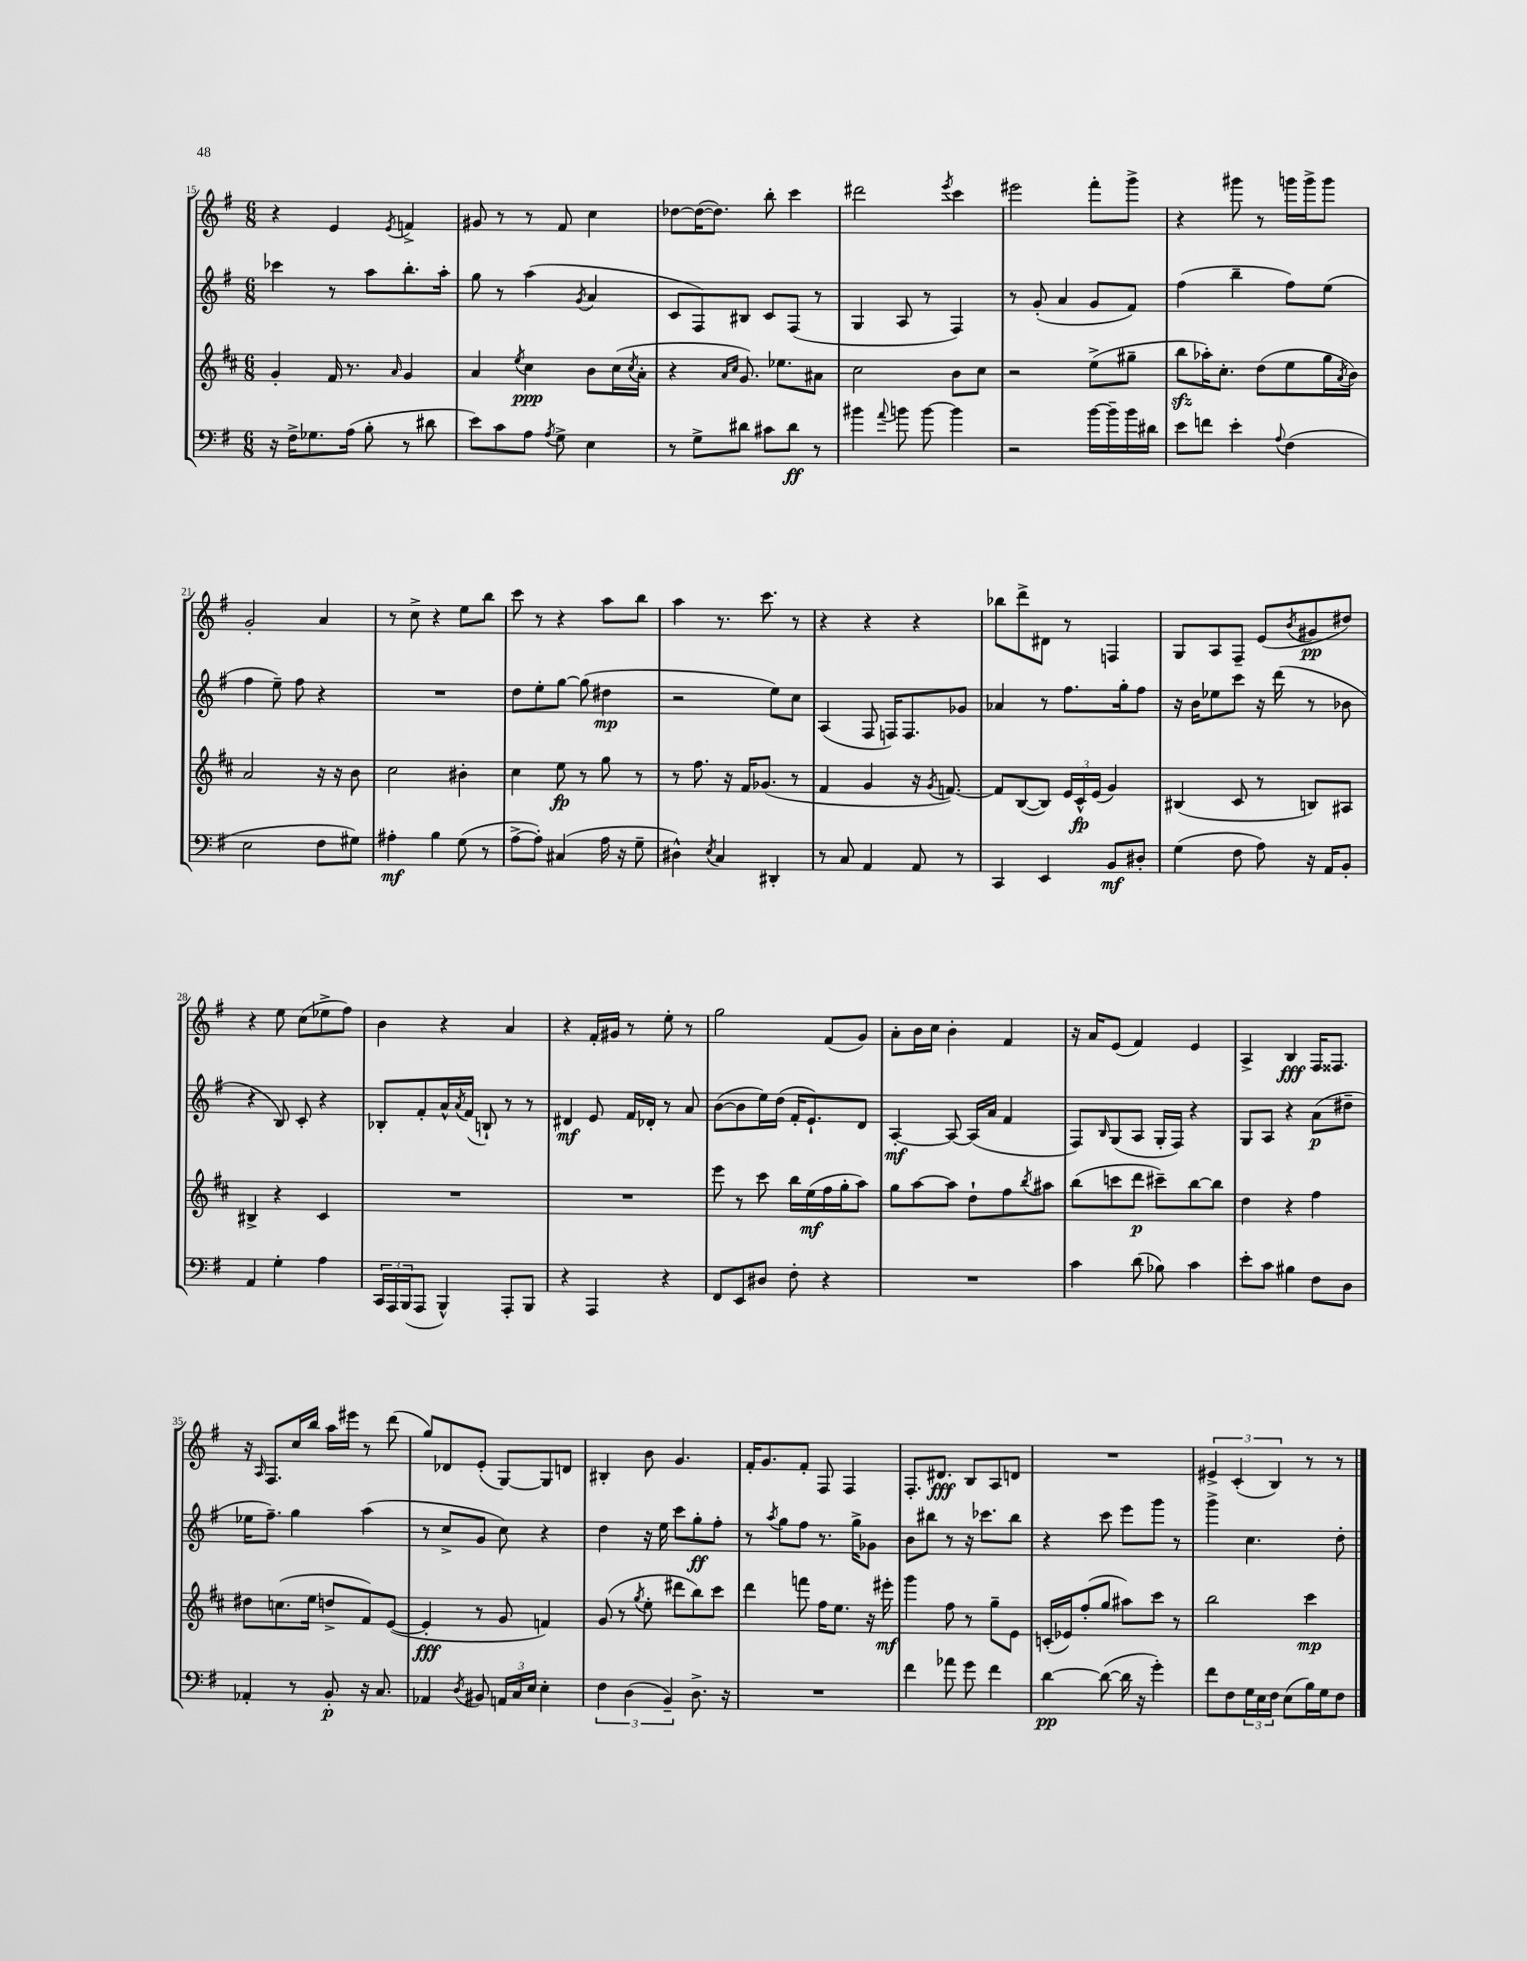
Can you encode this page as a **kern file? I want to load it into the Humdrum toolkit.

**kern	**kern	**kern	**kern
*staff4	*staff3	*staff2	*staff1
*clefF4	*clefG2	*clefG2	*clefG2
*k[f#]	*k[f#c#]	*k[f#]	*k[f#]
*M6/8	*M6/8	*M6/8	*M6/8
16r	4g'	4ccc-	4r
16F#^	.	.	.
8.G-	.	.	.
.	16f#	8r	4e
(16A	8.r	.	.
8B'	.	8aa	.
.	16qqa	.	8qe
8r	4g	8.bb'	4f^
8d#	.	.	.
.	.	16aa'	.
=	=	=	=
8e)	4a	8gg	8g#
8c	.	8r	8r
.	8qee	.	.
8A	4cc#	(4aa	8r
8qA	.	.	.
8G^	.	.	8f#
.	.	8qg	.
4E	8b	4a	4cc
.	(16cc#	.	.
.	8qcc#	.	.
.	16a'	.	.
=	=	=	=
8r	4r	8c	[8dd-
8G^	.	8F#)	(16dd-_
.	.	.	8.dd-])
.	16qqa	.	.
.	16qqcc#	.	.
8d#	8.g)	8B#	.
8c#	.	8c	8bb'
.	8.ee-	.	.
8d#	.	(8F#	4ccc
8r	8a#	8r	.
=	=	=	=
4b#	2cc#	4G	2ddd#
8qqa	.	.	.
8b	.	8A	.
[8b	.	8r	.
.	.	.	8qeee
4b]	8b	4F#)	4ccc
.	8cc#	.	.
=	=	=	=
2r	2r	8r	2eee#
.	.	(8g'	.
.	.	4a	.
[16b	(8ee^	8g	8fff#'
16b~]	.	.	.
16b	8gg#~	8f#)	8ggg^
16d#	.	.	.
=	=	=	=
8e	8bb	(4ff#	4r
8f	16aa-')	.	.
.	8.cc#'	.	.
4e'	.	4bb~	8ggg#
.	(8dd	.	8r
8qqA	.	.	.
(4F#	8ee	8ff#)	16ggg
.	.	.	16ggg^
.	16gg	(8ee	8ggg
.	8qa	.	.
.	16b)	.	.
=	=	=	=
2E	2a	4ff#	2g'
.	.	8ee~)	.
.	.	8ff#	.
8F#	16r	4r	4a
.	16r	.	.
8G#)	8b	.	.
=	=	=	=
4A#'	2cc#	2.r	8r
.	.	.	8cc^
4B	.	.	4r
(8G	4b#'	.	8ee
8r	.	.	8bb
=	=	=	=
[8A^	4cc#	8dd	8ccc
8A'])	.	8ee'	8r
(4C#	8ee	[8gg	4r
.	8r	(8gg]	.
16A	8gg	4dd#	8aa
16r	.	.	.
8G~	8r	.	8bb
=	=	=	=
4D#^^)	8r	2r	4aa
.	8.ff#	.	.
8qE	.	.	.
4C	.	.	8.r
.	16r	.	.
.	16f#	.	.
.	(8.g-	.	8.ccc
4DD#'	.	8ee)	.
.	8r	8cc	8r
=	=	=	=
8r	4f#	(4A	4r
8C	.	.	.
4AA	4g	8F#	4r
.	.	16F)	.
.	.	8.F	.
8AA	16r	.	4r
.	8qg	.	.
.	[8.f)	.	.
8r	.	8g-	.
=	=	=	=
4CC	8f]	4a-	8bb-
.	([8B	.	8ddd^
4EE	8B])	8r	8d#
.	24e	8.ff#	8r
.	24c#^^	.	.
.	(24e	.	.
8BB	4g)	.	4F
.	.	16gg'	.
8D#'	.	8ff#	.
=	=	=	=
(4G	(4B#	16r	8G
.	.	16b	.
.	.	8ee-	8A
8F#	8c#	8ccc	8F#~
8A)	8r	16r	(8e
.	.	(16ddd	.
.	.	.	8qb
16r	8B)	8r	8g#
16AA	.	.	.
8BB'	8A#	8b-	8dd#)
=	=	=	=
4AA	4B#^	4r	4r
4G'	4r	8B)	8ee
.	.	8c'	(8cc
4A	4c#	4r	8ee-^
.	.	.	8ff#)
=	=	=	=
24CC	2.r	8B-'	4b
24AAA	.	.	.
(24BBB	.	.	.
8AAA	.	8f#'	.
4BBB^^)	.	16a^^	4r
.	.	8qa	.
.	.	(16f#	.
.	.	8B`)	.
8AAA'	.	8r	4a
8BBB	.	8r	.
=	=	=	=
4r	2.r	4d#	4r
4AAA	.	8e	16f#'
.	.	.	16g#
.	.	16f#	8r
.	.	16d-'	.
4r	.	8r	8ee'
.	.	8a	8r
=	=	=	=
8FF#	8eee	([8b	2gg
8EE	8r	8b]	.
8D#	8ccc#	16ee)	.
.	.	(16dd	.
8F#'	16bb	16f#'	.
.	(16ee	8.e`)	.
4r	16ff#	.	(8f#
.	16gg'	.	.
.	8aa)	8d	8g)
=	=	=	=
2.r	8gg	[4A'	8a'
.	[8aa	.	16b
.	.	.	16cc
.	8aa]	8A_	4b'
.	8dd`	(16A]	.
.	.	16a	.
.	8ff#	4f#	4f#
.	8qbb	.	.
.	8aa#	.	.
=	=	=	=
4c	(8bb	8F#)	16r
.	.	.	16a
.	.	16qqB	.
.	8ccc	(8G	(8e
(8d	8ddd	8A	4f#)
8B-)	8ccc#~)	16G'	.
.	.	16F#)	.
4c	[8bb	4r	4e
.	8bb]	.	.
=	=	=	=
8e'	4dd	8G	4A^
8c	.	8A	.
4B#	4r	4r	4B
8F#	4ff#	(8a	16F#
.	.	.	8.F##
8D	.	8dd#~	.
=	=	=	=
4AA-'	8dd#	16ee-	16r
.	.	.	16qqA
.	.	8.ff#~)	8.F#
.	(8.cc	.	.
8r	.	4gg	16cc
.	16ee	.	16bb
8BB'	8dd^	.	16aa
.	.	.	16eee#
16r	8f#)	(4aa	8r
8.C	.	.	.
.	([8e	.	(8ddd
=	=	=	=
4AA-	4e']	8r	8gg)
.	.	8cc^	8d-
8qD	.	.	.
8BB#	8r	8g	(8e'
24AA	8g	8cc)	[8G)
24C	.	.	.
24E	.	.	.
4E'	4f)	4r	8G]
.	.	.	8d
=	=	=	=
6F#	(8g	4dd	4B#'
.	8r	.	.
(6D	.	.	.
.	8qgg	.	.
.	8ee'	16r	8b
.	.	16ee	.
6BB~)	.	.	.
.	8ddd#	8ccc	4.g
8.D^	8bb)	8gg'	.
.	8ccc#	8ff#'	.
16r	.	.	.
=	=	=	=
2.r	4ddd	8r	16f#'
.	.	.	8.g
.	.	8qaa	.
.	.	8gg	.
.	8fff	8ff#	8f#'
.	16ff#	8.r	8F#
.	8.ee	.	.
.	.	.	4F#
.	.	16gg^	.
.	16r	8g-	.
.	16eee#'	.	.
=	=	=	=
4f#	4ggg	8b	8.F#'
.	.	8bb#	.
.	.	.	8.d#
8a-	8ff#	8r	.
8g	8r	16r	8B
.	.	8.ccc-	.
4f#	8gg~	.	8A
.	8e	8bb#	8d
=	=	=	=
[4d	(16c'	4r	2.r
.	16e-)	.	.
.	(8ff#'	.	.
(8d_	8gg	8ccc	.
16d]	8aa#)	8eee	.
16r	.	.	.
4g')	8ccc#	8ggg	.
.	8r	8r	.
=	=	=	=
8f#	2bb	4ggg^	6e#^
8F#	.	.	.
.	.	.	(6c'
24G	.	4.cc	.
24E	.	.	.
24F#	.	.	6B)
(8E	.	.	.
16B)	4ccc#	.	8r
16G	.	.	.
8F#	.	8dd'	8r
==	==	==	==
*-	*-	*-	*-
